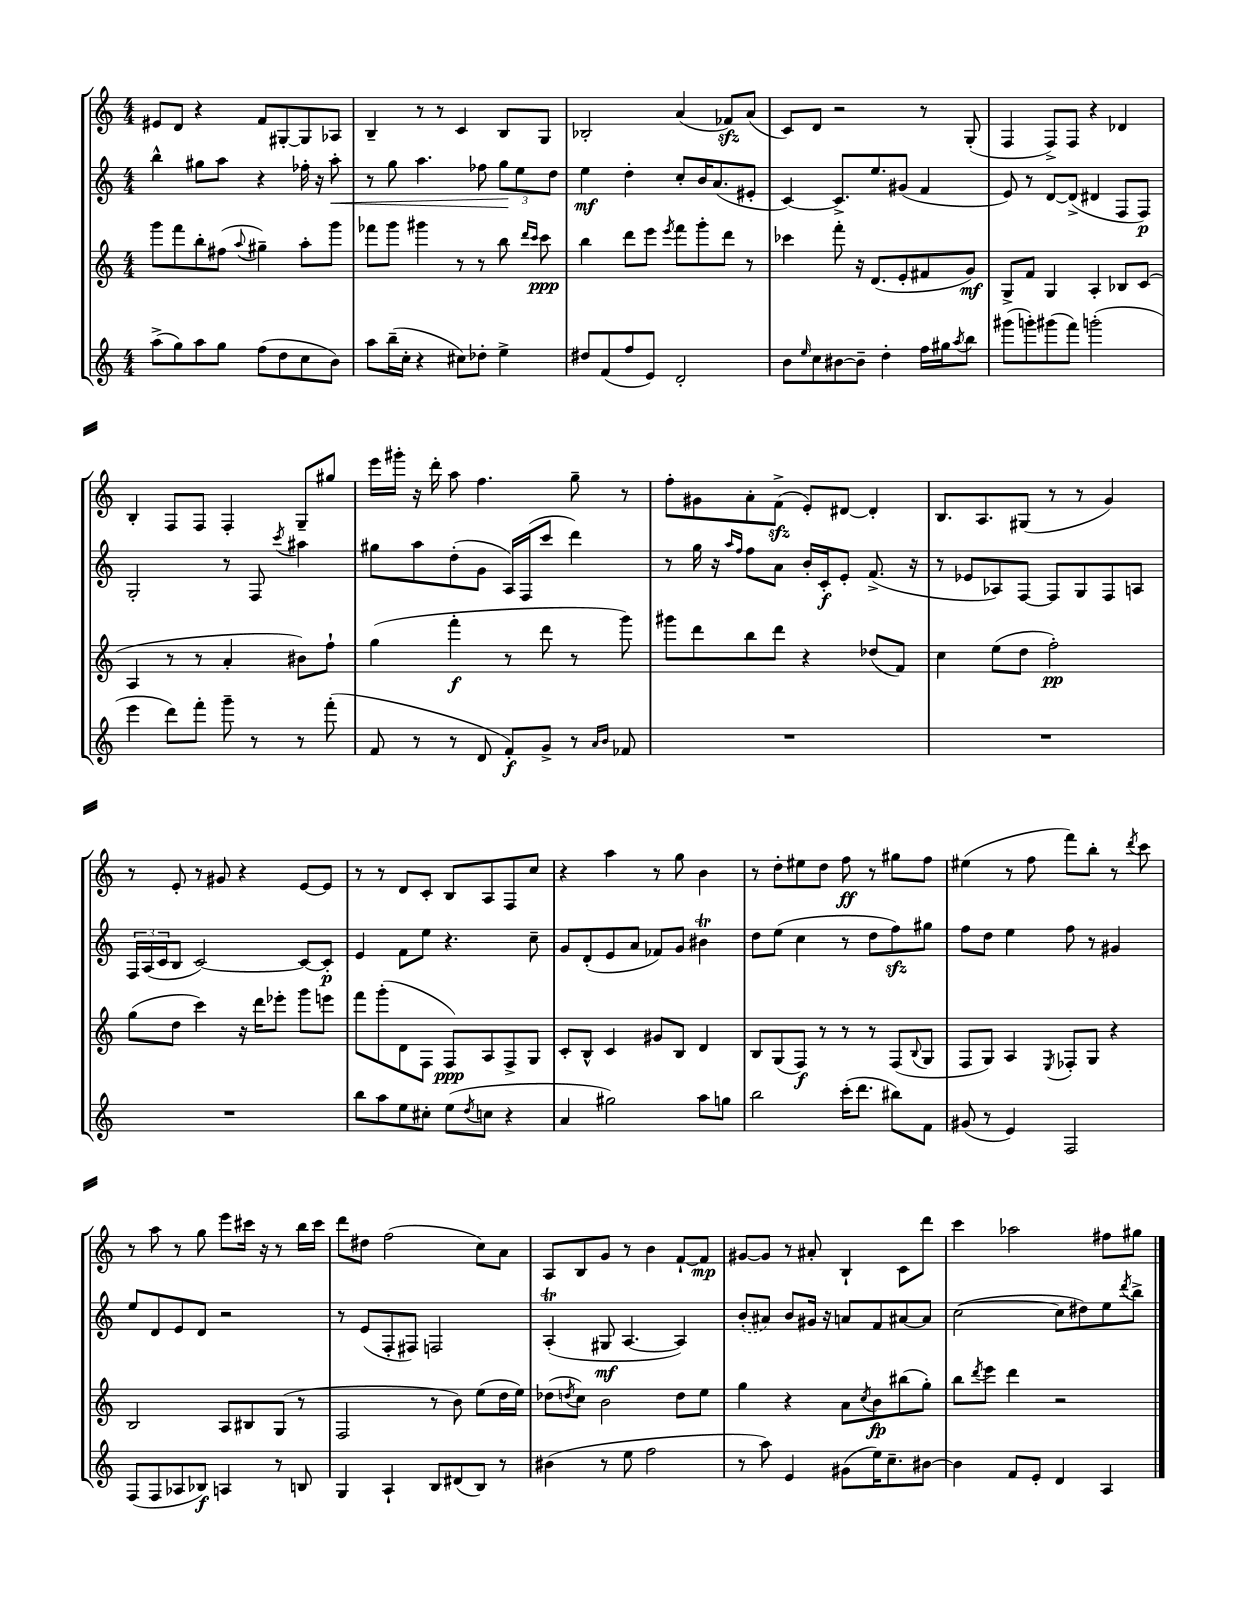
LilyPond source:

<<
\new StaffGroup <<
\new Staff = "s0" {
    \clef treble \key c \major \numericTimeSignature \time 4/4
    eis'8 d'8 r4 f'8 gis8~-. gis8 aes8 |
    b4-- r8 r8 c'4 b8 g8 |
    bes2-. a'4( fes'8\sfz) a'8( |
    c'8) d'8 r2 r8 g8-.( |
    f4 f8->) f8 r4 des'4 |
    b4-. f8 f8 f4-. g8-- gis''8 |
    e'''16 gis'''16-. r16 d'''16-. a''8 f''4. g''8-- r8 |
    f''8-. gis'8 a'8-. f'8->\sfz( e'8-.) dis'8~ dis'4-. |
    b8. a8. gis8( r8 r8 g'4) |
    r8 e'8-. r8 gis'8 r4 e'8~ e'8 |
    r8 r8 d'8 c'8-. b8 a8 f8 c''8 |
    r4 a''4 r8 g''8 b'4 |
    r8 d''8-. eis''8 d''8 f''8\ff r8 gis''8 f''8 |
    eis''4( r8 f''8 f'''8) b''8-. r8 \acciaccatura { d'''8 } c'''8 |
    r8 a''8 r8 g''8 e'''8 cis'''16 r16 r8 b''16 cis'''16 |
    d'''8 dis''8 f''2( c''8) a'8 |
    a8 b8 g'8 r8 b'4 f'8~-! f'8\mp |
    gis'8~ gis'8 r8 ais'8-. b4-! c'8 d'''8 |
    c'''4 aes''2 fis''8 gis''8 \bar "|." |
}
\new Staff = "s1" {
    \clef treble \key c \major \numericTimeSignature \time 4/4
    b''4-^ gis''8 a''8 r4 fes''16-. r16 a''8-.\< |
    r8 g''8 a''4. fes''8 \tuplet 3/2 { g''8\! e''8 d''8 } |
    e''4\mf d''4-. c''8-. b'16 a'8.( eis'8-. |
    c'4~) c'8.-> e''8. gis'8( f'4 |
    e'8) r8 d'8~ d'8->( dis'4 f8 f8\p) |
    g2-. r8 f8 \acciaccatura { c'''8 } ais''4 |
    gis''8 a''8 d''8-.( g'8 a16) f16( c'''8 d'''4) |
    r8 g''16 r16 \grace { a''16 f''16 } f''8 a'8 b'16-. c'16-.\f e'8-. f'8.->( r16 |
    r8 ees'8 aes8) f8~ f8 g8 f8 a8 |
    \tuplet 3/2 { f16 a16( c'16 } b8 c'2~) c'8~ c'8-.\p |
    e'4 f'8 e''8 r4. c''8-- |
    g'8 d'8-.( e'8 a'8 fes'8) g'8 bis'4\trill |
    d''8 e''8( c''4 r8 d''8 f''8\sfz) gis''8 |
    f''8 d''8 e''4 f''8 r8 gis'4 |
    e''8 d'8 e'8 d'8 r2 |
    r8 e'8( f8-. fis8) f2 |
    a4-.\trill( gis8\mf a4.~ a4) |
    \once \slurDashed b'8-.( ais'8) b'8 gis'16 r16 a'8 f'8 ais'8~ ais'8 |
    c''2~( c''8 dis''8) e''8 \acciaccatura { d'''8 } b''8-> \bar "|." |
}
\new Staff = "s2" {
    \clef treble \key c \major \numericTimeSignature \time 4/4
    g'''8 f'''8 b''8-. fis''8( \appoggiatura { a''8 } gis''4--) a''8-. g'''8 |
    fes'''8 g'''8 gis'''4 r8 r8 b''8 \grace { d'''16 c'''16 } c'''8\ppp |
    b''4 d'''8 e'''8 \acciaccatura { e'''8 } f'''8 g'''8-. d'''8 r8 |
    ces'''4 f'''8-. r16 d'8.( e'8-. fis'8 g'8\mf) |
    g8-> f'8 g4 a4-. bes8 c'8( |
    a4 r8 r8 a'4-. bis'8) f''8-! |
    g''4( f'''4-.\f r8 d'''8 r8 g'''8) |
    gis'''8 d'''8 b''8 d'''8 r4 des''8( f'8) |
    c''4 e''8( d''8 f''2-.\pp) |
    g''8( d''8 c'''4) r16 d'''16 ees'''8-. g'''8 e'''8 |
    f'''8 g'''8-.( d'8 f8 f8\ppp) a8 f8-> g8 |
    c'8-. b8-^ c'4 gis'8 b8 d'4 |
    b8 g8( f8\f) r8 r8 r8 f8( \appoggiatura { b8 } g8 |
    f8 g8) a4 \acciaccatura { e8 } fes8-. g8 r4 |
    b2 a8 bis8 g8( r8 |
    f2 r8 b'8) e''8( d''16 e''16) |
    des''8( \acciaccatura { d''8 } c''8) b'2 d''8 e''8 |
    g''4 r4 a'8 \acciaccatura { c''8 } b'8\fp bis''8( g''8-.) |
    b''8 \acciaccatura { d'''8 } e'''8 d'''4 r2 \bar "|." |
}
\new Staff = "s3" {
    \clef treble \key c \major \numericTimeSignature \time 4/4
    a''8->( g''8) a''8 g''8 f''8( d''8 c''8 b'8) |
    a''8 b''16--( c''16-. r4 cis''8) des''8-. e''4-> |
    dis''8 f'8( f''8 e'8) d'2-. |
    b'8 \grace { e''16 } c''8 bis'8~ bis'8-- d''4-. f''16 gis''16 \acciaccatura { a''8 } b''8 |
    gis'''8( g'''8-.) gis'''8( f'''8) g'''2-.( |
    e'''4 d'''8) f'''8-. g'''8-- r8 r8 f'''8-.( |
    f'8 r8 r8 d'8 f'8-.\f) g'8-> r8 \grace { a'16 b'16 } fes'8 |
    R1 |
    R1 |
    R1 |
    b''8 a''8 e''8 cis''8-. e''8( \acciaccatura { d''8 } c''8 r4 |
    a'4 gis''2) a''8 g''8 |
    b''2 c'''16-.( d'''8. bis''8) f'8 |
    gis'8( r8 e'4) f2 |
    f8( f8 aes8 bes8\f) a4 r8 b8 |
    g4 a4-! b8 dis'8( b8) r8 |
    bis'4( r8 e''8 f''2 |
    r8 a''8) e'4 gis'8( e''16) c''8.-- bis'8~ |
    bis'4 f'8 e'8-. d'4 a4 \bar "|." |
}
>>
>>
\layout { \context { \Score \remove "Bar_number_engraver" } }
